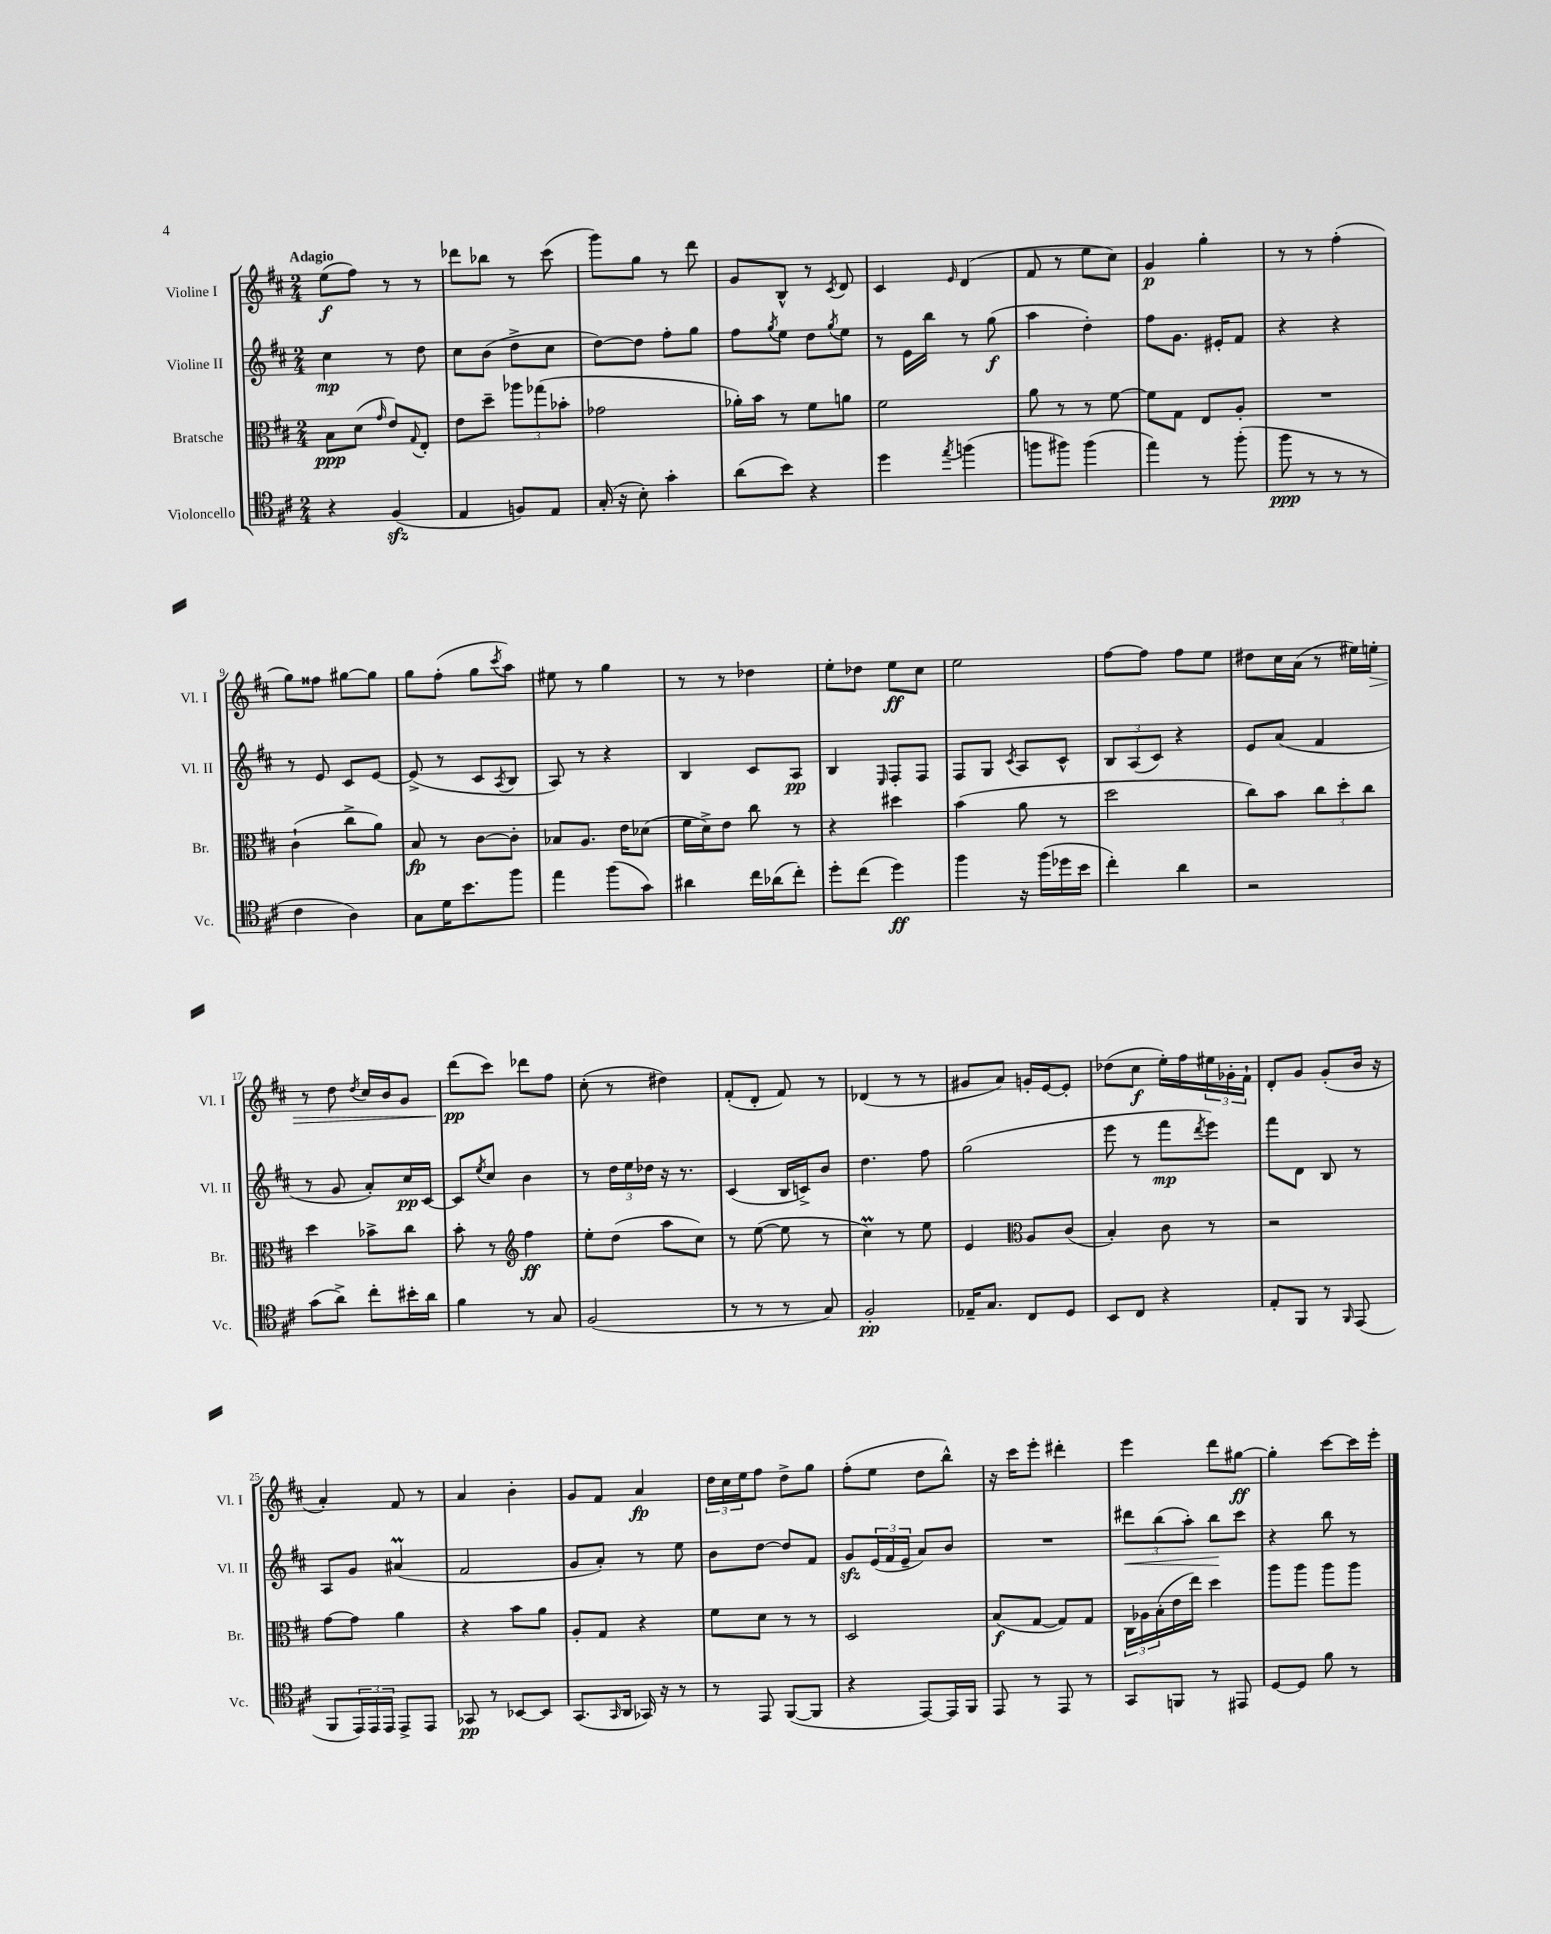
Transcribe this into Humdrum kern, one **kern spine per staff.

**kern	**dynam	**kern	**dynam	**kern	**dynam	**kern	**dynam
*part4	*part4	*part3	*part3	*part2	*part2	*part1	*part1
*staff4	*staff4	*staff3	*staff3	*staff2	*staff2	*staff1	*staff1
*I"Violoncello	*	*I"Bratsche	*	*I"Violine II	*	*I"Violine I	*
*I'Vc.	*	*I'Br.	*	*I'Vl. II	*	*I'Vl. I	*
*clefC4	*	*clefC3	*	*clefG2	*	*clefG2	*
*k[f#c#]	*	*k[f#c#]	*	*k[f#c#]	*	*k[f#c#]	*
*M2/4	*	*M2/4	*	*M2/4	*	*M2/4	*
=1	=1	=1	=1	=1	=1	=1	=1
!	!	!	!	!	!	!LO:TX:a:B:t=Adagio	!
4r	.	8B\L	ppp	4cc#\	mp	(8ee\L	f
.	.	(8d\J	.	.	.	8ff#\J)	.
.	.	16qqg/	.	.	.	.	.
(4F#zz/	.	8e/L)	.	8r	.	8r	.
.	.	8qqG/	.	.	.	.	.
.	.	8E'/J	.	8dd\	.	8r	.
=2	=2	=2	=2	=2	=2	=2	=2
4E/	.	8e\L	.	8cc#\L	.	8ddd-X\L	.
.	.	8dd~\J	.	(8b\J	.	8bb-X\J	.
8Fn/L)	.	12aa-X\L	.	8dd^\L	.	8r	.
.	.	(12gg-X\	.	.	.	.	.
8E/J	.	.	.	8cc#\J	.	(8ccc#\	.
.	.	12b-X'\J	.	.	.	.	.
=3	=3	=3	=3	=3	=3	=3	=3
(16G'/	.	2g-X\	.	[8dd\L)	.	8ggg\L)	.
16r	.	.	.	.	.	.	.
8B'\)	.	.	.	8dd\J]	.	8gg\J	.
4g'\	.	.	.	8ff#'\L	.	8r	.
.	.	.	.	8gg\J	.	8ddd\	.
=4	=4	=4	=4	=4	=4	=4	=4
(8a\L	.	16a-X'\LL)	.	8ff#\L	.	8g/L	.
.	.	16b\JJ	.	.	.	.	.
.	.	.	.	8qgg/	.	.	.
8b\J)	.	8r	.	8ee\J	.	8B^^/J	.
4r	.	8f#\L	.	8dd\L	.	8r	.
.	.	.	.	8qgg/	.	8qc#/	.
.	.	8an\J	.	8ee\J	.	8d/	.
=5	=5	=5	=5	=5	=5	=5	=5
4dd\	.	2f#\	.	8r	.	4c#/	.
.	.	.	.	16e\LL	.	.	.
.	.	.	.	16bb\JJ	.	.	.
8qee/	.	.	.	.	.	16qqe/	.
(4ffn\	.	.	.	8r	.	(4d/	.
.	.	.	.	(8gg\	f	.	.
=6	=6	=6	=6	=6	=6	=6	=6
8ffn\L	.	8a\	.	4aa\	.	8f#/	.
8ff#X\J)	.	8r	.	.	.	8r	.
(4ff#\	.	8r	.	4dd'\)	.	8ee\L	.
.	.	[8f#\	.	.	.	8cc#\J)	.
=7	=7	=7	=7	=7	=7	=7	=7
4ee\)	.	8f#\L]	.	8ff#\L	.	4g/	p
.	.	8G\J	.	8.g\J	.	.	.
8r	.	8E/L	.	.	.	4gg'\	.
.	.	.	.	16e#X'/KL	.	.	.
(8ff#'\	.	8A'/J	.	8f#/J	.	.	.
=8	=8	=8	=8	=8	=8	=8	=8
8ff#\	ppp	2r	.	4r	.	8r	.
8r	.	.	.	.	.	8r	.
8r	.	.	.	4r	.	(4ff#'\	.
8r	.	.	.	.	.	.	.
!!LO:LB:g=z
=9	=9	=9	=9	=9	=9	=9	=9
4c#\	.	(4c#`\	.	8r	.	8gg\L)	.
.	.	.	.	8e/	.	8ff##X\J	.
4A\)	.	8cc#^\L	.	8c#/L	.	[8gg#X\L	.
.	.	8a\J)	.	[8e/J	.	8gg#\J]	.
=10	=10	=10	=10	=10	=10	=10	=10
8G\L	.	8B/	fp	(8e^/]	.	8gg\L	.
16d\K	.	8r	.	8r	.	(8ff#'\J	.
8.b\	.	.	.	.	.	.	.
.	.	[8c#\L	.	8c#/L	.	8gg\L	.
.	.	.	.	8qA/	.	8qccc#/	.
8ff#\J	.	8c#'\J]	.	8B/J	.	8aa\J)	.
=11	=11	=11	=11	=11	=11	=11	=11
4ee\	.	8B-X/L	.	8A/)	.	8ee#X\	.
.	.	8.A/J	.	8r	.	8r	.
(8ff#\L	.	.	.	4r	.	4gg\	.
.	.	16e\KL	.	.	.	.	.
8g\J)	.	(8d-X\J	.	.	.	.	.
=12	=12	=12	=12	=12	=12	=12	=12
4a#X\	.	16f#\LL	.	4B/	.	8r	.
.	.	16d^\J)	.	.	.	.	.
.	.	8e\J	.	.	.	8r	.
16cc#\LL	.	8cc#\	.	8c#/L	.	4dd-X\	.
(16a-X\J	.	.	.	.	.	.	.
8cc#'\J)	.	8r	.	8A/J	pp	.	.
=13	=13	=13	=13	=13	=13	=13	=13
8dd'\L	.	4r	.	4B/	.	8ee'\L	.
(8cc#\J	.	.	.	.	.	8dd-X\J	.
.	.	.	.	16qqE/	.	.	.
4dd\)	ff	4dd#X\	.	8F#'/L	.	8ee\L	ff
.	.	.	.	8F#/J	.	8cc#\J	.
=14	=14	=14	=14	=14	=14	=14	=14
4ff#\	.	(4b\	.	8F#/L	.	2ee\	.
.	.	.	.	8G/J	.	.	.
.	.	.	.	8qc#/	.	.	.
16r	.	8a\	.	8A/L	.	.	.
(16ff#\LL	.	.	.	.	.	.	.
16dd-X\	.	8r	.	8c#^^/J	.	.	.
16b\JJ	.	.	.	.	.	.	.
=15	=15	=15	=15	=15	=15	=15	=15
4cc#'\)	.	2dd\	.	12B/L	.	[8ff#\L	.
.	.	.	.	(12A/	.	.	.
.	.	.	.	.	.	8ff#\J]	.
.	.	.	.	12c#/J)	.	.	.
4a\	.	.	.	4r	.	8ff#\L	.
.	.	.	.	.	.	8ee\J	.
=16	=16	=16	=16	=16	=16	=16	=16
2r	.	8cc#\L)	.	8e/L	.	8dd#X\L	.
.	.	8b\J	.	(8a/J	.	16cc#\L	.
.	.	.	.	.	.	(16a\JJ	.
.	.	12cc#\L	.	4f#/	.	8r	.
.	.	12dd'\	.	.	.	.	.
.	.	.	.	.	.	16ee#X\LL)	.
.	.	12cc#\J	.	.	.	.	.
!	!	!	!	!	!	!	!LO:HP:b
.	.	.	.	.	.	16een'\JJ	>
!!LO:LB:g=z
=17	=17	=17	=17	=17	=17	=17	=17
(8g\L	.	4dd\	.	8r	.	8r	.
8a^\J)	.	.	.	8g/	.	8dd\	.
.	.	.	.	.	.	8qdd/	.
8cc#'\L	.	8b-X^\L	.	8a'/L)	.	16cc#/LL	.
.	.	.	.	.	.	16b/J	.
16b#X'\L	.	8cc#\J	.	16cc#/L	pp	8g/J	.
16a\JJ	.	.	.	[16c#/JJ	.	.	.
=18	=18	=18	=18	=18	=18	=18	=18
4f#\	.	8b'\	.	8c#/L]	.	(8ddd\L	pp
.	.	.	.	8qee/	.	.	.
.	.	8r	.	8cc#/J	.	8ccc#\J)	]
*	*	*clefG2	*	*	*	*	*
8r	.	4ff#\	ff	4b\	.	8ddd-X\L	.
8G/	.	.	.	.	.	8ff#\J	.
=19	=19	=19	=19	=19	=19	=19	=19
(2F#/	.	8ee'\L	.	8r	.	(8cc#'\	.
.	.	(8dd\J	.	24dd\LL	.	8r	.
.	.	.	.	24ee\	.	.	.
.	.	.	.	24dd-X\JJ	.	.	.
.	.	8aa\L	.	16r	.	4dd#X\)	.
.	.	.	.	8.r	.	.	.
.	.	8cc#\J)	.	.	.	.	.
=20	=20	=20	=20	=20	=20	=20	=20
8r	.	8r	.	(4c#/	.	(8f#'/L	.
8r	.	([8ee\	.	.	.	8d'/J	.
8r	.	8ee\]	.	16B/LL	.	8f#/)	.
.	.	.	.	16cn^/J)	.	.	.
8G/)	.	8r	.	8b/J	.	8r	.
=21	=21	=21	=21	=21	=21	=21	=21
2F#'/	pp	4cc#m\)	.	4.dd\	.	(4d-X/	.
.	.	8r	.	.	.	8r	.
.	.	8ee\	.	8ff#\	.	8r	.
=22	=22	=22	=22	=22	=22	=22	=22
16E-X~/KL	.	4e/	.	(2gg\	.	8g#X/L	.
8.G/J	.	.	.	.	.	.	.
.	.	.	.	.	.	8a/J)	.
*	*	*clefC3	*	*	*	*	*
8C#/L	.	8A/L	.	.	.	16gn'/LL	.
.	.	.	.	.	.	[16e/J	.
8D/J	.	(8c#/J	.	.	.	8e'/J]	.
=23	=23	=23	=23	=23	=23	=23	=23
8BB/L	.	4B'/)	.	8eee\	.	(8dd-X\L	.
8C#/J	.	.	.	8r	.	8cc#\J	f
4r	.	8c#\	.	8fff#\L	mp	16ee'\LL)	.
.	.	.	.	.	.	16ff#\	.
.	.	.	.	8qddd/	.	.	.
.	.	8r	.	8eee\J)	.	24ee#X\	.
.	.	.	.	.	.	24g-X'\	.
.	.	.	.	.	.	24f#`\JJ	.
=24	=24	=24	=24	=24	=24	=24	=24
8E'/L	.	2r	.	8fff#\L	.	8d'/L	.
8FF#/J	.	.	.	8d\J	.	8g/J	.
8r	.	.	.	8B/	.	(8g'/L	.
16qqFF#/	.	.	.	.	.	.	.
(8EE/	.	.	.	8r	.	16b/Jk	.
.	.	.	.	.	.	16r	.
!!LO:LB:g=z
=25	=25	=25	=25	=25	=25	=25	=25
8FF#/L	.	[8g\L	.	8A/L	.	4a'/)	.
24EE/L)	.	8g\J]	.	8g/J	.	.	.
24EE/	.	.	.	.	.	.	.
24EE/JJ	.	.	.	.	.	.	.
8EE^/L	.	4a\	.	(4a#Xm/	.	8f#/	.
8EE/J	.	.	.	.	.	8r	.
=26	=26	=26	=26	=26	=26	=26	=26
8GG-X/	pp	4r	.	2f#/	.	4a/	.
8r	.	.	.	.	.	.	.
[8BB-X/L	.	8b\L	.	.	.	4b'\	.
8BB-/J]	.	8a\J	.	.	.	.	.
=27	=27	=27	=27	=27	=27	=27	=27
(8.GG/L	.	8A'/L	.	8g/L	.	8g/L	.
.	.	8G/J	.	8a'/J)	.	8f#/J	.
16qqGG/	.	.	.	.	.	.	.
16AA/Jk	.	.	.	.	.	.	.
16GG-X/)	.	4r	.	8r	.	4a/	fp
16r	.	.	.	.	.	.	.
8r	.	.	.	8ee\	.	.	.
=28	=28	=28	=28	=28	=28	=28	=28
8r	.	8f#\L	.	8b\L	.	24dd\LL	.
.	.	.	.	.	.	24cc#\	.
.	.	.	.	.	.	24ee\J	.
8EE/	.	8d\J	.	[8dd\J	.	8ff#\J	.
([8FF#/L	.	8r	.	8dd/L]	.	8dd^\L	.
8FF#/J]	.	8r	.	8f#/J	.	8gg\J	.
=29	=29	=29	=29	=29	=29	=29	=29
4r	.	2D/	.	8gzz/L	.	(8ff#'\L	.
.	.	.	.	(24e/L	.	8ee\J	.
.	.	.	.	24f#/	.	.	.
.	.	.	.	24e~/JJ	.	.	.
[8EE/L)	.	.	.	8a/L)	.	8dd\L	.
16EE/L]	.	.	.	8b/J	.	8bb^^\J)	.
16FF#/JJ	.	.	.	.	.	.	.
=30	=30	=30	=30	=30	=30	=30	=30
8EE/	.	(8B/L	f	2r	.	16r	.
.	.	.	.	.	.	16ccc#\KL	.
8r	.	[8G/J	.	.	.	8eee'\J	.
8EE/	.	8G/L])	.	.	.	4ddd#X'\	.
8r	.	8G/J	.	.	.	.	.
=31	=31	=31	=31	=31	=31	=31	=31
!	!	!	!	!	!LO:HP:b	!	!
8GG/L	.	24C#\LL	.	12ddd#X\L	<	4eee\	.
.	.	24A-X\	.	.	.	.	.
.	.	(24B'\	.	(12bb\	.	.	.
8FFn/J	.	16e\	.	.	.	.	.
.	.	.	.	12aa'\J)	.	.	.
.	.	16ee\JJ)	.	.	.	.	.
8r	.	4dd\	.	8bb\L	.	8ddd\L	.
8EE#X/	.	.	.	8ccc#\J	[	[8gg#X\J	ff
=32	=32	=32	=32	=32	=32	=32	=32
[8D/L	.	8aa\L	.	4r	.	4gg#'\]	.
8D/J]	.	8aa\J	.	.	.	.	.
8f#\	.	8aa\L	.	8bb\	.	[8ccc#\L	.
8r	.	8aa\J	.	8r	.	16ccc#\L]	.
.	.	.	.	.	.	16eee'\JJ	.
==	==	==	==	==	==	==	==
*-	*-	*-	*-	*-	*-	*-	*-
